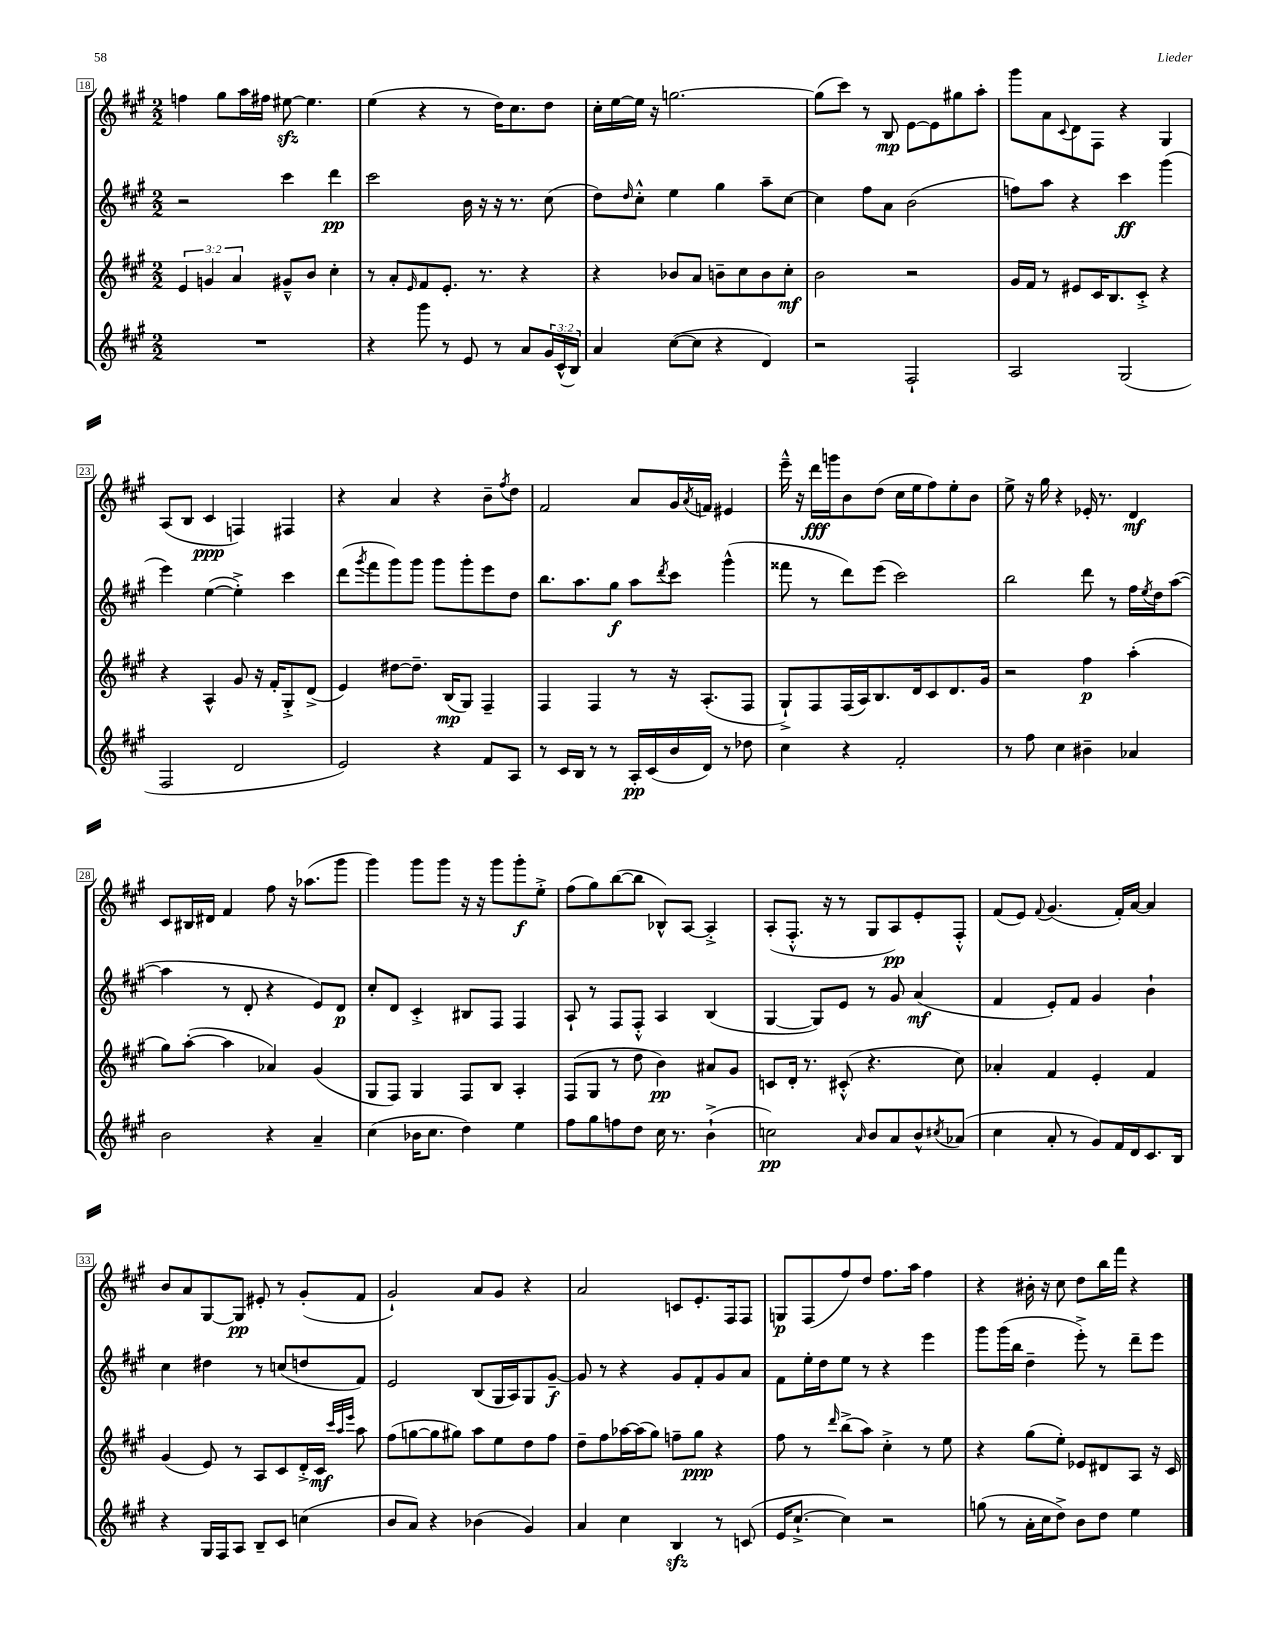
<<
\new StaffGroup <<
\new Staff = "s0" {
    \clef treble \key a \major \numericTimeSignature \time 2/2
    f''4 gis''8 a''16 fis''16 eis''8~\sfz eis''4. |
    e''4( r4 r8 d''16) cis''8. d''8 |
    cis''16-. e''16~ e''16 r16 g''2.~ |
    g''8( cis'''8) r8 b8\mp e'8~ e'8 gis''8 a''8-. |
    gis'''8 a'8 \appoggiatura { cis'8 } d'8 fis8 r4 gis4 |
    a8( b8 cis'4\ppp f4) fis4 |
    r4 a'4 r4 b'8-- \acciaccatura { fis''8 } d''8 |
    fis'2 a'8 gis'16 \acciaccatura { a'8 } f'16 eis'4 |
    e'''16---^ r16 d'''16\fff g'''16 b'8 d''8( cis''16 e''16 fis''8) e''8-. b'8 |
    e''8-> r16 gis''16 r4 ees'16-. r8. d'4\mf |
    cis'8 bis16 dis'16 fis'4 fis''8 r16 aes''8.( gis'''8 |
    gis'''4) gis'''8 gis'''8 r16 r16 gis'''8 gis'''8-.\f e''8-.-> |
    fis''8( gis''8) b''8~( b''8 bes8-^) a8~ a4-.-> |
    a8-.( fis8.-.-^ r16 r8 gis8 a8\pp) e'8-. fis8-.-^ |
    fis'8( e'8) \appoggiatura { fis'8 } gis'4.( fis'16-.) a'16~ a'4 |
    b'8 a'8 gis8~ gis8\pp eis'8-. r8 gis'8-.( fis'8 |
    gis'2-!) a'8 gis'8 r4 |
    a'2 c'8 e'8.-. fis16 fis8 |
    g8\p fis8( fis''8) d''8 fis''8. a''16 fis''4 |
    r4 bis'16-. r16 cis''8 d''8 b''16 fis'''16 r4 \bar "|." |
}
\new Staff = "s1" {
    \clef treble \key a \major \numericTimeSignature \time 2/2
    r2 cis'''4 d'''4\pp |
    cis'''2 b'16 r16 r16 r8. cis''8( |
    d''8) \grace { d''16 } cis''8-.-^ e''4 gis''4 a''8-- cis''8~ |
    cis''4 fis''8 a'8 b'2( |
    f''8) a''8 r4 cis'''4\ff gis'''4( |
    e'''4) e''4~( e''4-.->) cis'''4 |
    d'''8( \acciaccatura { gis'''8 } fis'''8 gis'''8) gis'''8 gis'''8 gis'''8-. e'''8 d''8 |
    b''8. a''8. gis''8\f a''8 \acciaccatura { d'''8 } cis'''8 gis'''4-^( |
    fisis'''8 r8 d'''8) e'''8( cis'''2) |
    b''2 d'''8 r8 fis''16 \acciaccatura { e''8 } d''16 a''8~( |
    a''4 r8 d'8-. r4 e'8) d'8\p |
    cis''8-. d'8 cis'4-.-> bis8 fis8 fis4 |
    a8-! r8 fis8 fis8-.-^ a4 b4( |
    gis4~ gis8) e'8 r8 gis'8 a'4\mf( |
    fis'4 e'8-.) fis'8 gis'4 b'4-! |
    cis''4 dis''4 r8 c''8( d''8 fis'8) |
    e'2 b8( gis16 a16) gis8 gis'8~--\f |
    gis'8 r8 r4 gis'8 fis'8-. gis'8 a'8 |
    fis'8 e''16-. d''16 e''8 r8 r4 e'''4 |
    gis'''8 gis'''16( b''16 d''4-- e'''8-.->) r8 d'''8-- e'''8 \bar "|." |
}
\new Staff = "s2" {
    \clef treble \key a \major \numericTimeSignature \time 2/2 \override Staff.TupletNumber.text = #tuplet-number::calc-fraction-text
    \tuplet 3/2 { e'4 g'4 a'4 } gis'8---^ b'8 cis''4-. |
    r8 a'8-. \grace { e'16 } fis'8 e'8.-. r8. r4 |
    r4 bes'8 a'8 b'8-- cis''8 b'8 cis''8-.\mf |
    b'2 r2 |
    gis'16 fis'16 r8 eis'8 cis'16 b8. cis'8-.-> r4 |
    r4 a4-^ gis'8 r16 fis'16-. gis8-.-> d'8->( |
    e'4) dis''8~ dis''8.-- b16\mp( gis8) fis4-- |
    fis4 fis4 r8 r16 a8.-.( fis8 |
    gis8-!->) fis8 fis16( a16) b8. d'16 cis'8 d'8. gis'16 |
    r2 fis''4\p a''4-.( |
    gis''8) a''8~-.( a''4 aes'4) gis'4( |
    gis8 fis8) gis4 fis8 b8 a4-. |
    fis8( gis8 r8 d''8 b'4\pp) ais'8 gis'8 |
    c'8 d'16-. r8. cis'8-.-^( r4. cis''8) |
    aes'4-. fis'4 e'4-. fis'4 |
    gis'4( e'8) r8 a8 cis'8 d'16-.-> cis'16\mf \grace { cis'''32 a''32 e'''32 } a''8 |
    fis''8( g''8~ g''8 gis''8) a''8 e''8 d''8 fis''8 |
    d''8-- fis''8 aes''16~ aes''16( gis''8) f''8-- gis''8\ppp r4 |
    fis''8 r8 \grace { d'''16 } b''8->( a''8) cis''4-.-> r8 e''8 |
    r4 gis''8( e''8-.) ees'8 dis'8 a8 r16 cis'16 \bar "|." |
}
\new Staff = "s3" {
    \clef treble \key a \major \numericTimeSignature \time 2/2 \override Staff.TupletNumber.text = #tuplet-number::calc-fraction-text
    R1 |
    r4 gis'''8 r8 e'8 r8 a'8 \tuplet 3/2 { gis'16 cis'16-^( b16) } |
    a'4 cis''8~( cis''8 r4 d'4) |
    r2 fis2-! |
    a2 gis2( |
    fis2 d'2 |
    e'2) r4 fis'8 a8 |
    r8 cis'16 b16 r8 r8 a16-.\pp cis'16( b'16 d'16) r8 des''8 |
    cis''4 r4 fis'2-. |
    r8 fis''8 cis''4 bis'4-- aes'4 |
    b'2 r4 a'4-- |
    cis''4( bes'16 cis''8. d''4) e''4 |
    fis''8 gis''8 f''8 d''8 cis''16 r8. b'4-!->( |
    c''2\pp) \grace { a'16 } b'8 a'8 b'8-^ \acciaccatura { cis''8 } aes'8( |
    cis''4 a'8-. r8 gis'8) fis'16 d'16 cis'8. b16 |
    r4 gis16 fis16 a8 b8-- cis'8 c''4( |
    b'8 a'8) r4 bes'4( gis'4) |
    a'4 cis''4 b4\sfz r8 c'8( |
    e'16 cis''8.~-!-> cis''4) r2 |
    g''8( r8 a'16-. cis''16 d''8->) b'8 d''8 e''4 \bar "|." |
}
>>
>>
\layout { \context { \Score currentBarNumber = #18 \override BarNumber.stencil = #(make-stencil-boxer 0.1 0.3 ly:text-interface::print) } }
